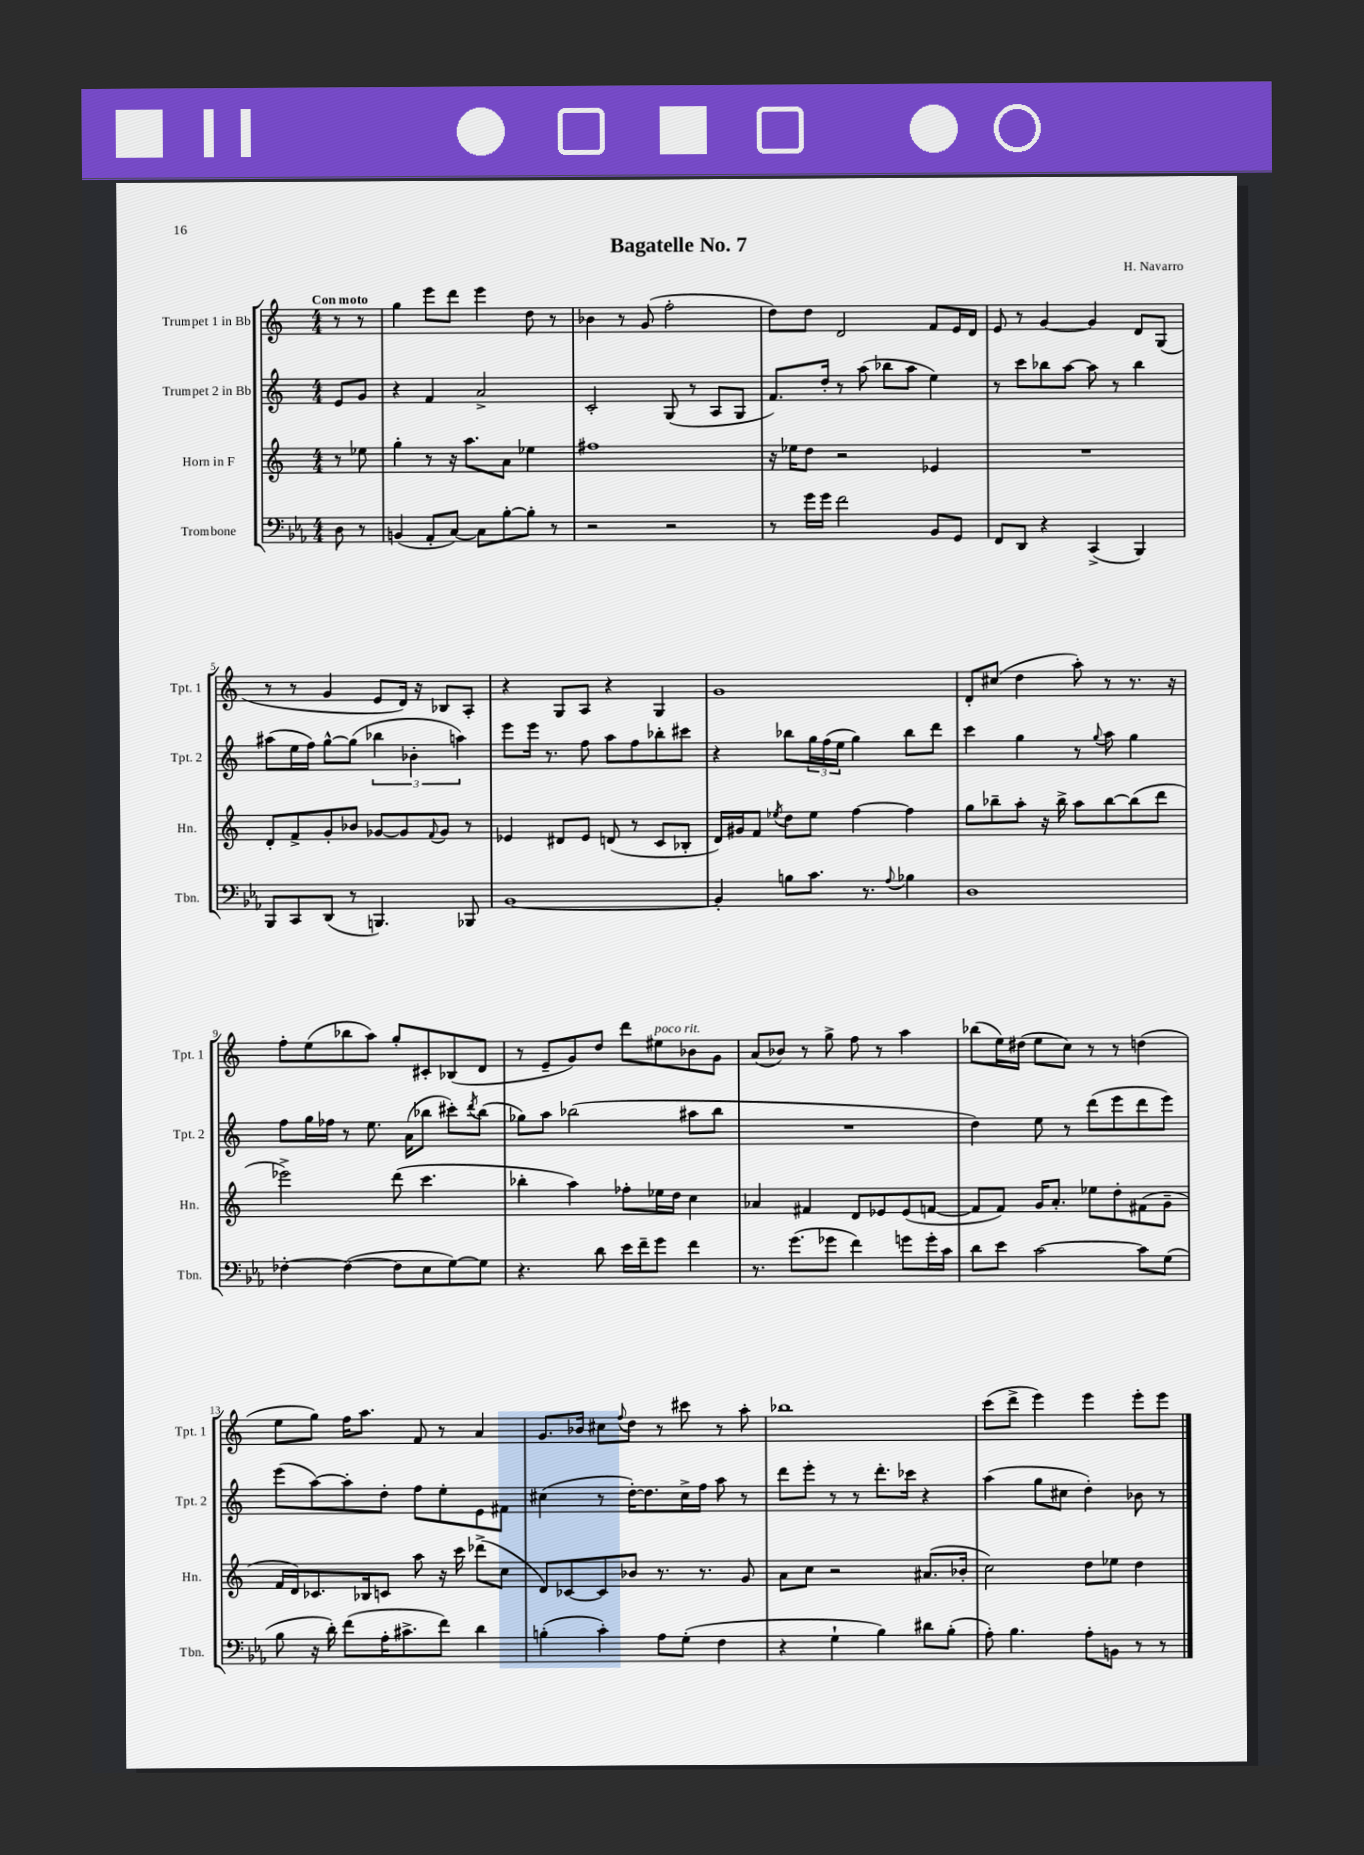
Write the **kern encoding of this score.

**kern	**kern	**kern	**kern
*staff4	*staff3	*staff2	*staff1
*clefF4	*clefG2	*clefG2	*clefG2
*k[b-e-a-]	*k[]	*k[]	*k[]
*M4/4	*M4/4	*M4/4	*M4/4
8D	8r	8e	8r
8r	8ee-	8g	8r
=	=	=	=
(4BB	4gg'	4r	4gg
8AA-'	8r	4f	8eee
[8C)	16r	.	8ddd
.	8.aa	.	.
8C]	.	2a^	4eee
[8B-'	8a	.	.
8B-']	4ee-	.	8dd
8r	.	.	8r
=	=	=	=
2r	1ff#	2c'	4b-
.	.	.	8r
.	.	.	(8g
2r	.	(8G	2ff'
.	.	8r	.
.	.	8A	.
.	.	8G	.
=	=	=	=
8r	16r	8.f)	8dd)
.	16ee-	.	.
16g	8dd	.	8dd
16g	.	16dd'	.
2f	2r	8r	2d
.	.	(8aa	.
.	.	8bb-	.
.	.	8aa	.
8BB-	4e-	4ee)	8f
8GG	.	.	16e
.	.	.	16d
=	=	=	=
8FF	1r	8r	8e
8DD	.	8ccc	8r
4r	.	8bb-	[4g
.	.	[8aa	.
(4CC^	.	8aa]	4g]
.	.	8r	.
4BBB-)	.	4bb-	8d
.	.	.	(8G
=	=	=	=
8BBB-	8d'	(8aa#	8r
8CC	8f^	16ee	8r
.	.	16ff)	.
(8DD	8g'	[8gg^^	4g
8r	8b-	(8gg]	.
4.BBB)	[8g-	6bb-	8e
.	8g-]	.	16d)
.	.	6b-'	.
.	.	.	16r
.	8qqf	.	.
.	8g-	.	8B-
.	.	6aa)	.
8BBB-	8r	.	8A'
=	=	=	=
[1BB-	4e-	8eee	4r
.	.	16eee	.
.	.	8.r	.
.	8d#	.	8G
.	8e-	8ff	8A
.	(8d	8aa	4r
.	8r	8ff	.
.	8c	8bb-'	4G
.	8B-'	8ccc#	.
=	=	=	=
4BB-']	16d)	4r	1g
.	16g#	.	.
.	8f	.	.
.	8qee-	.	.
8B	8dd	8bb-	.
8.c	8ee-	24gg	.
.	.	(24ff	.
.	.	24ee	.
.	[4ff	4gg)	.
8.r	.	.	.
8qqA-	.	.	.
4B-	4ff]	8bb-	.
.	.	8ddd	.
=	=	=	=
1D	8gg	4ccc	8d'
.	8bb-~	.	(8cc#
.	8aa'	4gg	4dd
.	16r	.	.
.	16bb-^	.	.
.	8aa	8r	8aa')
.	.	8qqgg	.
.	[8bb-	8aa	8r
.	(8bb-]	4gg	8.r
.	8ddd	.	.
.	.	.	16r
=	=	=	=
[4F-'	2eee-^)	8ff	8ff'
.	.	16gg	(8ee
.	.	16ff-	.
(4F-_	.	8r	8bb-
.	.	8.ee	8aa)
8F-]	(8ddd	.	8gg'
.	.	(16a	.
8E-	4.ccc	8bb-	8c#'
[8G)	.	8ccc#')	(8B-
.	.	8qddd	.
8G]	.	(8bb-	8d
=	=	=	=
4.r	4bb-'	8gg-)	8r
.	.	8aa	8e~
.	4aa)	(2bb-	8g)
8d	.	.	8dd
16e-	8ff-'	.	8ddd
16f~	.	.	.
8g	16ee-	.	8ee#
.	16dd	.	.
4f	4cc	8aa#	8b-
.	.	8bb-	8g
=	=	=	=
8.r	4a-	1r	(8a
.	.	.	8b-)
(8.g	.	.	.
.	4f#	.	8r
8g-	.	.	8gg^
4f)	8d	.	8ff
.	8e-	.	8r
8g	(8e-	.	4aa
16g'	[8f	.	.
16c	.	.	.
=	=	=	=
8d	8f]	4dd)	(8bb-
8e-	8f)	.	16ee)
.	.	.	(16dd#
[2c	16g	8ee	8ee
.	8.a'	.	.
.	.	8r	8cc)
.	8ee-	(8ddd	8r
.	8dd'	8eee	8r
8c]	(8f#	8ddd	(4dd
(8G	8g~	8eee)	.
=	=	=	=
8B-	16f	(8eee	8ee
.	16d)	.	.
16r	8.c-	[8aa)	8gg)
16d')	.	.	.
(8f	.	8aa']	16ff
.	16B-	.	8.aa
16A-'	8c	8dd'	.
8.c#^	.	.	.
.	8aa	8ff	8f
8f)	16r	8ee'	8r
.	16ccc	.	.
4d	(8ddd-^	8e	4a
.	8cc	8f#	.
=	=	=	=
(4B'	8d)	(4cc#	8.g
.	[8c-	.	.
.	.	.	16b-
4c')	8c-]	8r	8cc#
.	.	.	8qqff
.	8b-	[16dd')	8dd
.	.	8.dd]	.
8A-	8.r	.	8r
(8G'	.	16cc#^	8ccc#
.	8.r	16ff	.
4F	.	8aa	8r
.	8g	8r	8aa'
=	=	=	=
4r	8a	8ddd	1bb-
.	8cc	8eee'	.
4G`	2r	8r	.
.	.	8r	.
4B-)	.	8.ddd'	.
.	.	16ccc-	.
8d#	(8.a#	4r	.
(8B-'	.	.	.
.	16b-'	.	.
=	=	=	=
8A-')	2cc)	(4aa	(8ccc
4.B-	.	.	8ddd^
.	.	8gg	4eee)
.	.	8cc#	.
8A-'	8dd	4dd')	4eee
8BB	8ee-	.	.
8r	4dd	8b-	8eee'
8r	.	8r	8eee
==	==	==	==
*-	*-	*-	*-
